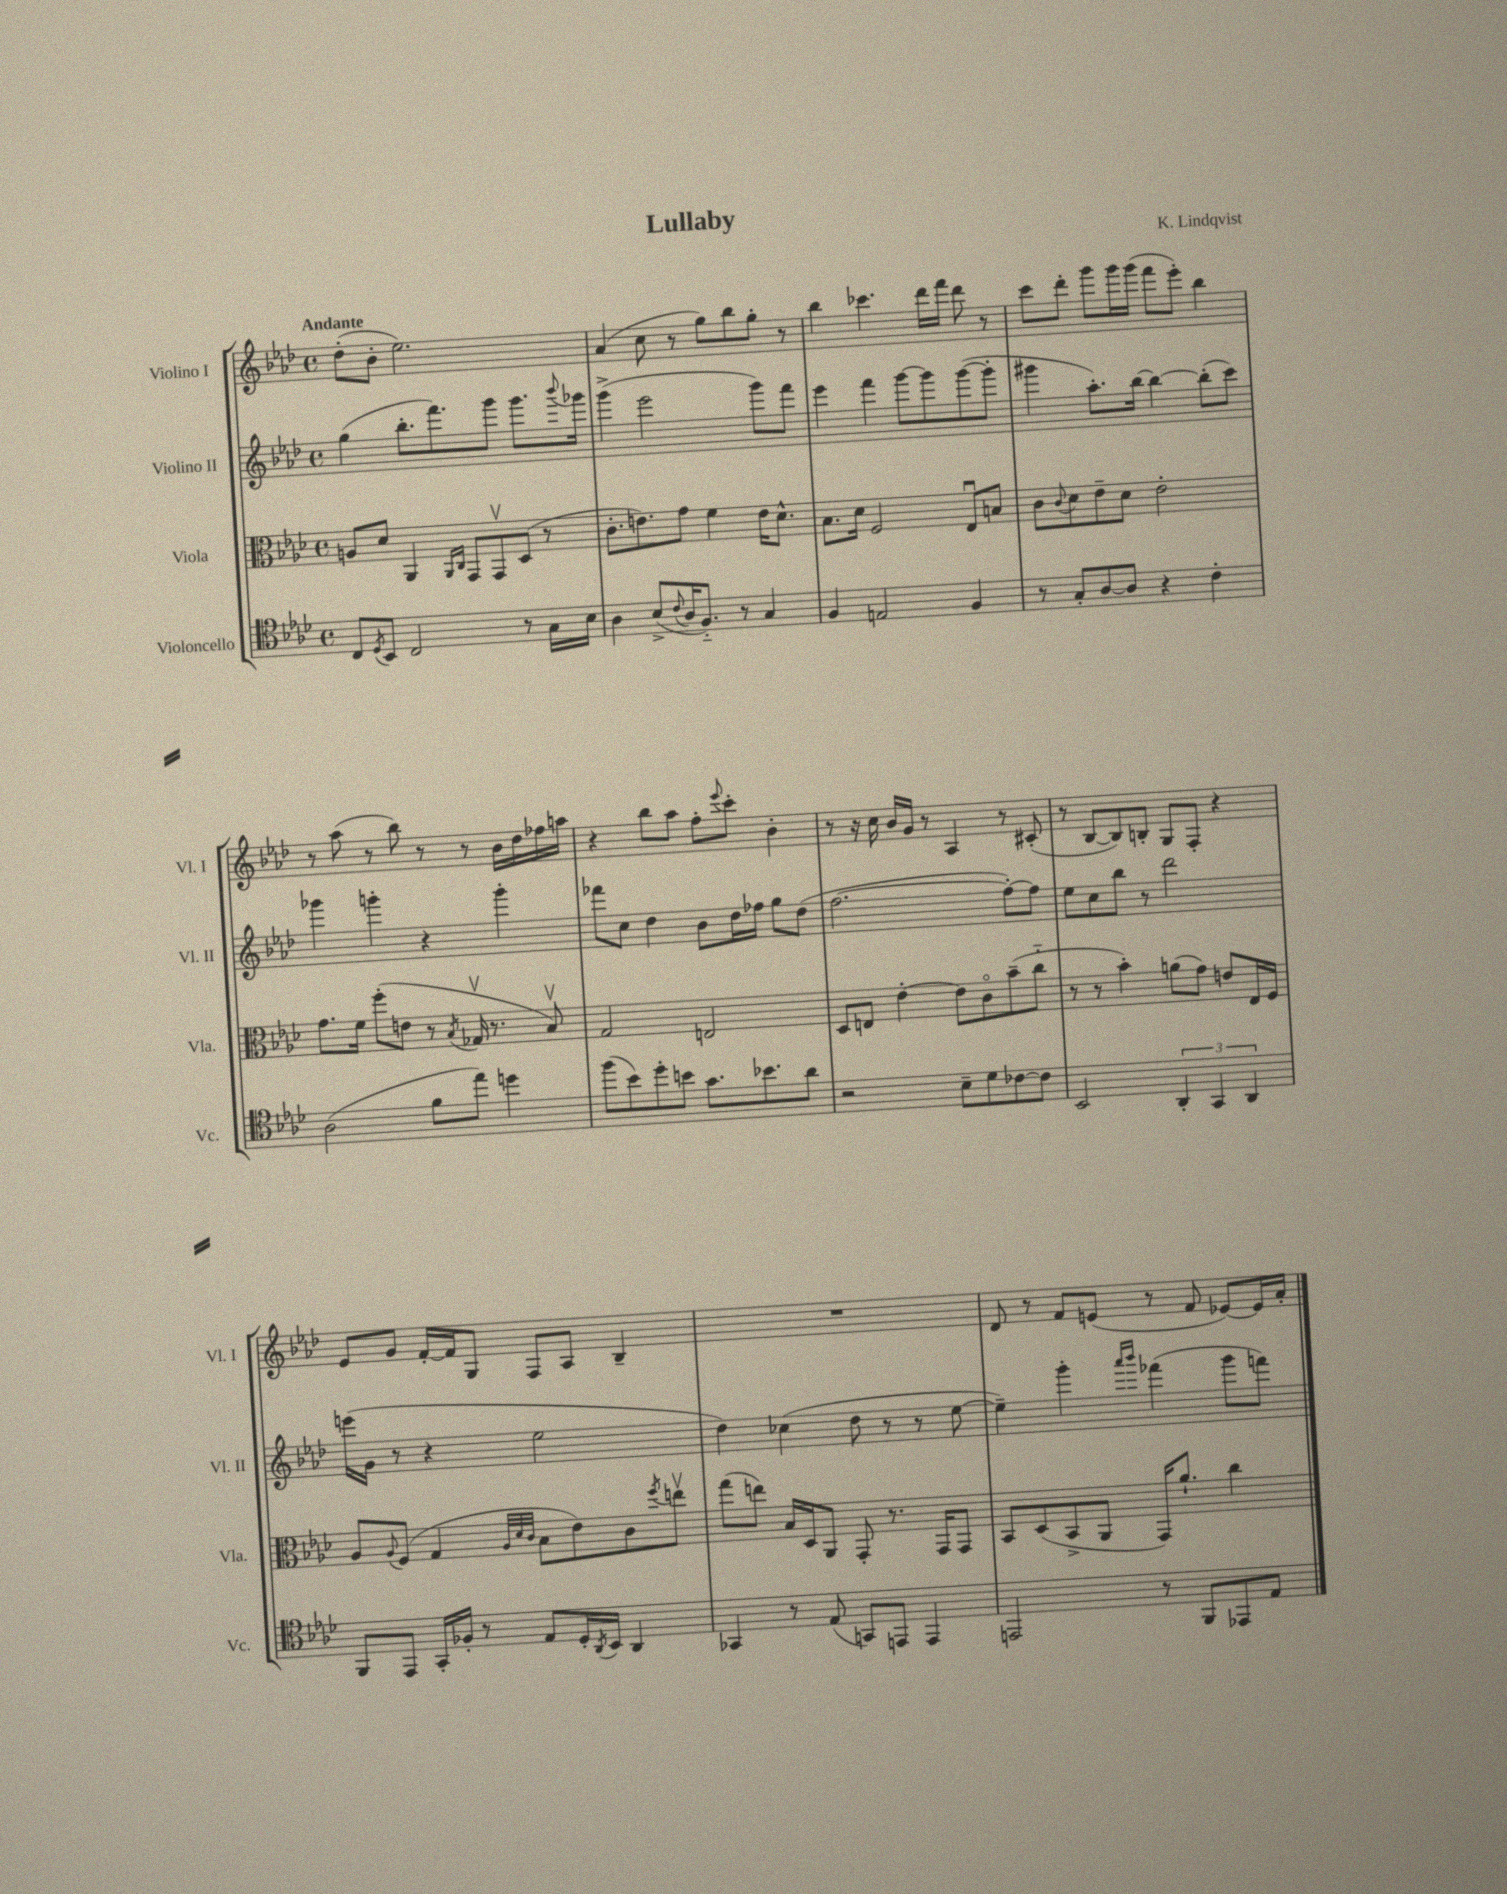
\header { title = "Lullaby" composer = "K. Lindqvist" }
<<
\new StaffGroup <<
\new Staff = "s0" \with { instrumentName = "Violino I" shortInstrumentName = "Vl. I" } {
    \clef treble \key aes \major \defaultTimeSignature \time 4/4 \tempo "Andante"
    des''8-.( bes'8-. ees''2.) |
    aes'4( c''8 r8 g''8) bes''8 g''8-. r8 |
    bes''4 ces'''4. des'''16 f'''16 des'''8 r8 |
    c'''8 des'''8-. g'''8 g'''16 g'''16( f'''8 ees'''8-.) bes''4 |
    r8 aes''8( r8 bes''8) r8 r8 bes'16 des''16 fes''16 a''16 |
    r4 bes''8 aes''8 f''8-. \appoggiatura { ees'''8 } c'''8-. bes'4-. |
    r8 r16 c''16 bes'16 g'16 r8 aes4 r8 cis'8-.( |
    r8 bes8~ bes8) b8-. g8 f8-. r4 |
    ees'8 g'8 f'16~-. f'16 g8 f8 aes8 bes4-- |
    R1 |
    des'8 r8 f'8 e'8( r8 f'8 ees'8~) ees'16 aes'16-. \bar "|." |
}
\new Staff = "s1" \with { instrumentName = "Violino II" shortInstrumentName = "Vl. II" } {
    \clef treble \key aes \major \defaultTimeSignature \time 4/4
    g''4( bes''8.-. f'''8.) g'''8 g'''8. \appoggiatura { bes'''8 } ges'''16 |
    g'''4->( ees'''2 g'''8) f'''8 |
    ees'''4 f'''4 g'''8~ g'''8 g'''8~( g'''8-. |
    gis'''4 aes''8.-.) bes''16~ bes''4~ bes''8-.( c'''8) |
    ges'''4 g'''4-. r4 g'''4-. |
    fes'''8 c''8 des''4 bes'8 des''16 fes''16 g''8 des''8( |
    f''2.~ f''8~-.) f''8 |
    ees''8 c''8 bes''8 r8 des'''2 |
    e'''16( g'16 r8 r4 ees''2 |
    des''4) ces''4( des''8 r8 r8 ees''8~ |
    ees''4--) g'''4-. \grace { aes'''16 bes'''16 } fes'''4( g'''8 f'''8) \bar "|." |
}
\new Staff = "s2" \with { instrumentName = "Viola" shortInstrumentName = "Vla." } {
    \clef alto \key aes \major \defaultTimeSignature \time 4/4
    a8 des'8 aes,4 \grace { aes,16 c16 } g,8 g,8\upbow des8( r8 |
    c'8.-. e'8.) g'8 f'4 e'16 des'8.-^ |
    bes8. des'16 f2 ees8\downbow b8 |
    c'8 \appoggiatura { c'8 } des'8 ees'8-- des'8 ees'2-. |
    g'8. f'16 f''8-.( e'8 r8 \acciaccatura { bes8 } ges16\upbow r8. bes8\upbow) |
    g2 e2 |
    des8 e8 ees'4~-. ees'8 c'8\flageolet bes'8--( c''8-_ |
    r8 r8 bes'4-.) a'8( g'8) e'8 ees16 f16 |
    aes8 \appoggiatura { aes8 } f8( g4 \grace { aes32 des'32 c'32 } bes8 ees'8) c'8 \acciaccatura { f''8 } e''8\upbow |
    g''8( e''8) bes16 des16 aes,8 g,8-. r8. g,16 g,8 |
    bes,8 des8( bes,8-> aes,8 g,16) aes'8.-! c''4 \bar "|." |
}
\new Staff = "s3" \with { instrumentName = "Violoncello" shortInstrumentName = "Vc." } {
    \clef tenor \key aes \major \defaultTimeSignature \time 4/4
    c8 \acciaccatura { des8 } bes,8 c2 r8 g16 bes16 |
    aes4 bes8->( \appoggiatura { c'8 } aes16 f8.-_) r8 g4 |
    f4 e2 f4 |
    r8 g8-. aes8~ aes8 r4 c'4-. |
    aes2( f'8 ees''8) d''4 |
    f''8( bes'8) des''8-. b'8 g'8. bes'8. aes'8 |
    r2 bes8-- des'8 ces'8~ ces'8 |
    bes,2 \tuplet 3/2 { aes,4-. g,4 aes,4 } |
    f,8 ees,8 g,16-. fes16-. r8 ees8 des16-. \acciaccatura { aes,8 } bes,16 aes,4 |
    ges,4 r8 ees8( g,8) e,8 e,4 |
    e,2 r8 f,8 ees,8 ees8 \bar "|." |
}
>>
>>
\layout { \context { \Score \remove "Bar_number_engraver" } }
